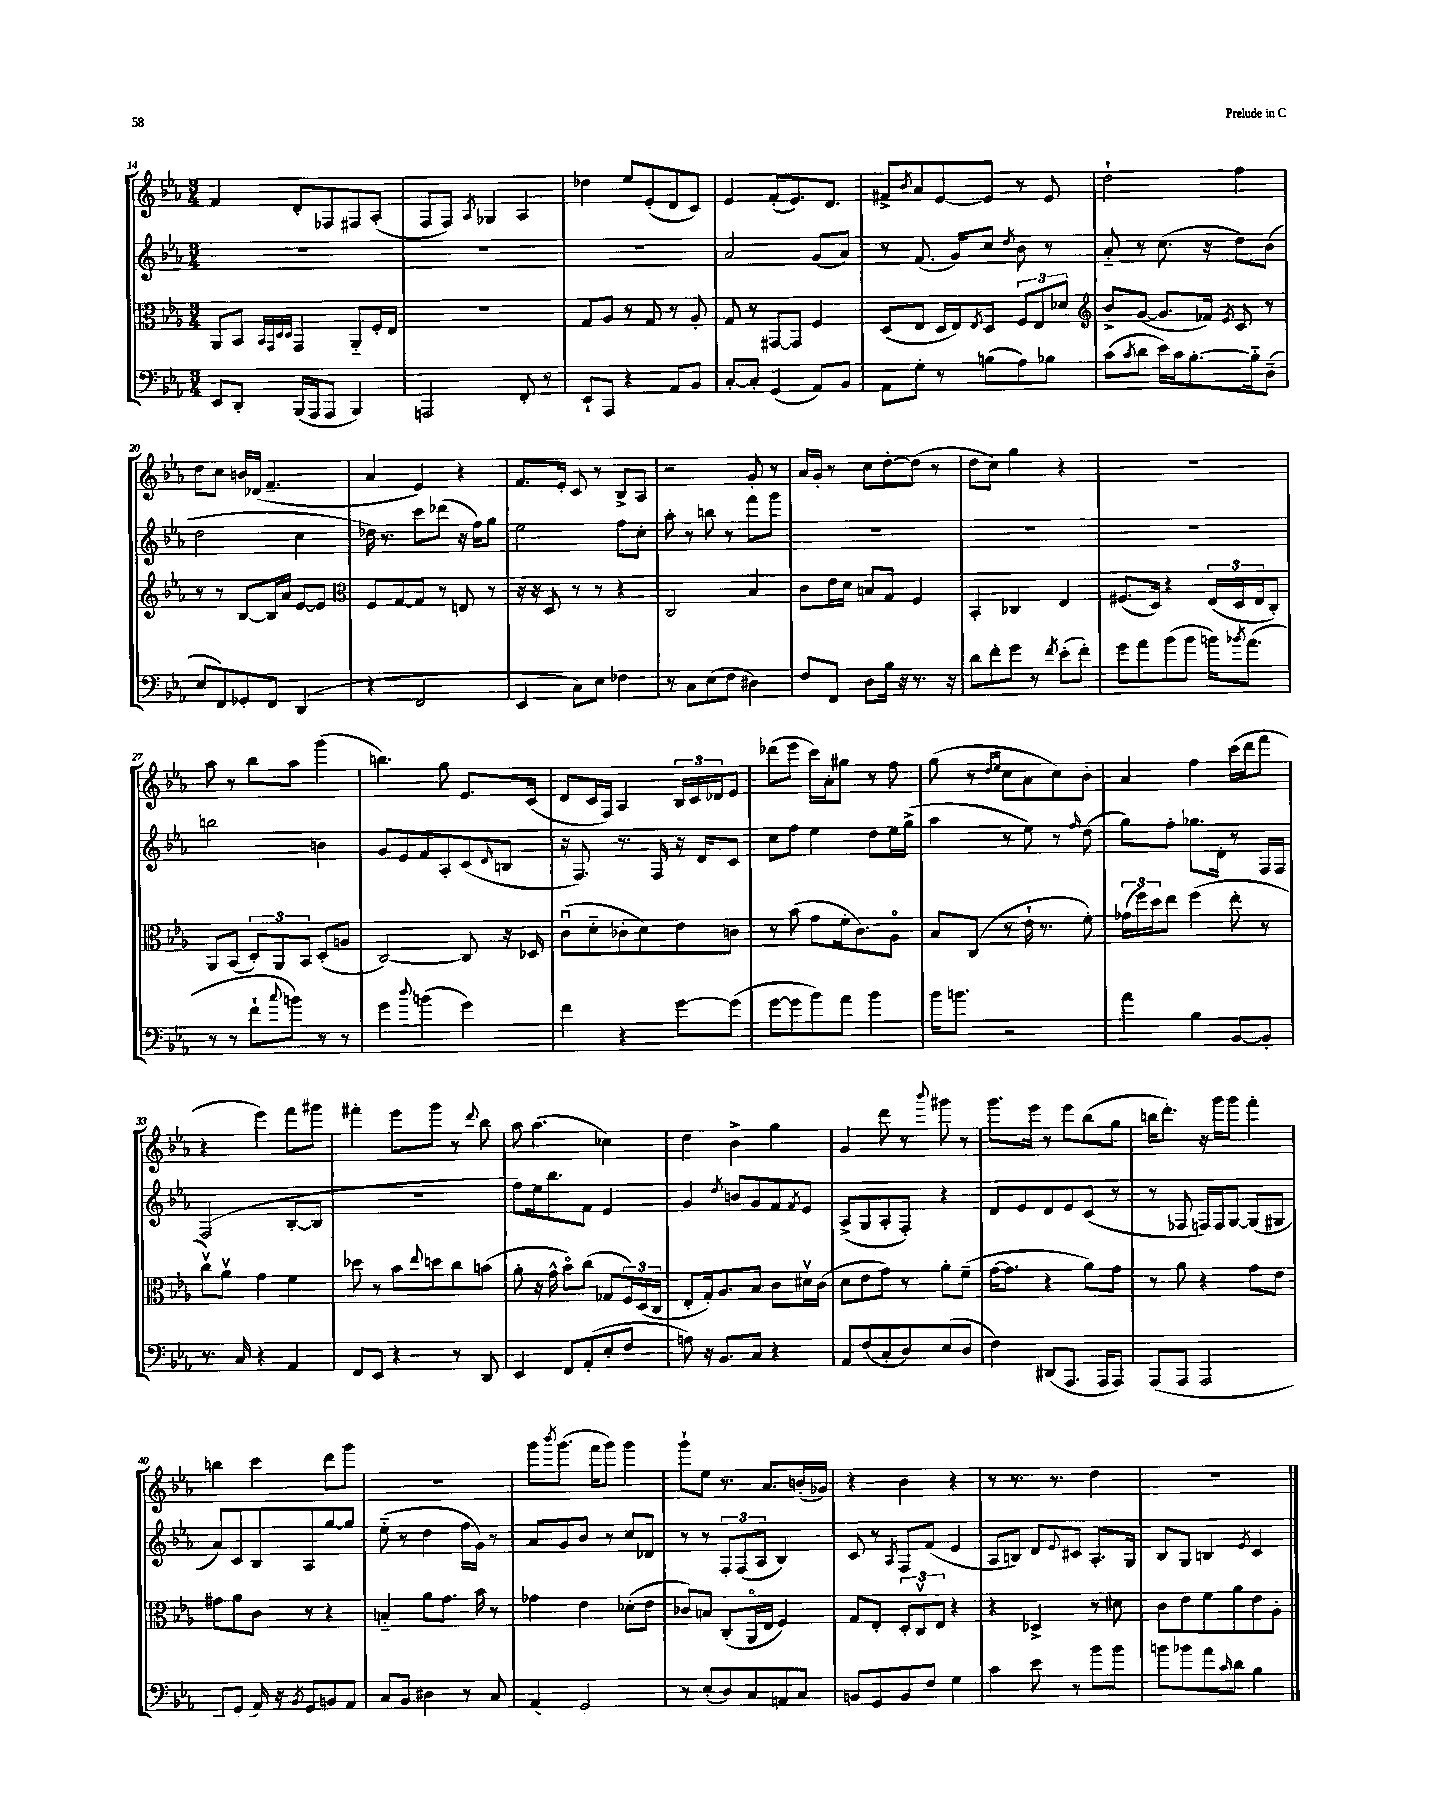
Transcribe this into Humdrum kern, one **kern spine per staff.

**kern	**kern	**kern	**kern
*staff4	*staff3	*staff2	*staff1
*clefF4	*clefC3	*clefG2	*clefG2
*k[b-e-a-]	*k[b-e-a-]	*k[b-e-a-]	*k[b-e-a-]
*M3/4	*M3/4	*M3/4	*M3/4
8EE-/L	8AA-/L	2.r	4f/
8DD'/J	8BB-/J	.	.
.	32qqBB-/LLL	.	.
.	32qqGG/	.	.
.	32qqD/	.	.
.	32qqD/JJJ	.	.
(16BBB-/LL	4GG/	.	8d'/L
16AAA-/J	.	.	.
8AAA-/J	.	.	8F-/
4BBB-/)	8AA-'~/L	.	8F#/
.	16F'/L	.	(8A-'/J
.	16E-/JJ	.	.
=	=	=	=
2AAA/	2.r	2.r	8F/L
.	.	.	8F/J)
.	.	.	8qA-/
.	.	.	4G-/
8FF'/	.	.	4A-/
8r	.	.	.
=	=	=	=
8EE-`/L	8G/L	2.r	4dd-\
8AAA-/J	8A-/J	.	.
4r	8r	.	8ee-/L
.	8G/	.	(8e-'/
8AA-/L	8r	.	8d/
8BB-/J	8A-'/	.	8c/J)
=	=	=	=
[8C'/L	8G/	2a-/	4e-/
8C'/]J	8r	.	.
(4GG/	[8GG#/L	.	(8f'/L
.	8GG#/]J	.	8.e-/)
8AA-/L)	4F/	(8g/L	.
.	.	.	8.d/J
8BB-/J	.	8a-/J)	.
=	=	=	=
8AA-\L	(8D/L	8r	8f#^/L
.	.	.	8qb-/
8G'\J	8E-/J	(8.f/	8a-/
8r	16D/LL	.	[8e-/
.	16E-/J)	16g/LK)	.
.	8qE-/	.	.
(8B\L	8D/J	8cc/J	8e-/]J
.	.	8qdd/	.
8A-\)	12F/L	8b-\	8r
.	12E-/	.	.
8B-\J	.	8r	8e-/
.	12d-/J	.	.
=	=	=	=
*	*clefG2	*	*
(8c\L	8b-^/L	8a-'~/	2dd`\
8qc/	.	.	.
8d\J	([8g/J	8r	.
16e-\LL)	8.g/]L	(8.cc\	.
16c\J	.	.	.
[8.B-'\	.	.	.
.	16f-/Jk)	16r	.
.	8qe-/	.	.
.	8c/	8dd\L)	4ff\
16B-'~\]k	.	.	.
(8D~\J	8r	(8b-\J	.
=	=	=	=
8E-/L	8r	2dd\	8dd\L
8FF/)	8r	.	8cc\J
8GG-'/	[8B-/L	.	16b/LL
.	.	.	(16d-/JJ
8FF/J	16B-/]L	.	4.f~/
.	16a-/JJ	.	.
(4DD/	[8e-/L	4cc\	.
.	8e-/]J	.	.
=	=	=	=
*	*clefC3	*	*
4r	8F/L	16dd-\)	4a-/
.	.	8.r	.
.	[8G/	.	.
2FF/	8G/]J	8ccc\L	4e-/)
.	8r	(8ddd-\J	.
.	8E/	16r	4r
.	.	16ff\LK)	.
.	8r	8gg\J	.
=	=	=	=
4EE-/	16r	2ee-\	8.f/L
.	16r	.	.
.	8D/	.	.
.	.	.	16e-'/Jk
8C\L)	8r	.	8c/
8E-\J	8r	.	8r
4F-\	4r	8ff\L	8B-^/L
.	.	8cc'\J	8A-/J
=	=	=	=
8r	2C/	8aa-'\	2r
8C\L	.	8r	.
(8E-\	.	8bb\	.
8F\J	.	8r	.
4D#\)	4B-/	8fff\L	8g'/
.	.	8ggg\J	8r
=	=	=	=
8F/L	8c\L	2.r	16a-/LL
.	.	.	16g'/JJ
8FF/J	16e-\L	.	8r
.	16d\JJ	.	.
8D\L	8B/L	.	8cc\L
16B-\Jk	8G/J	.	[8dd'\
16r	.	.	.
8.r	4F/	.	(8dd\]J
.	.	.	8r
16r	.	.	.
=	=	=	=
8d\L	4BB-'/	2.r	8dd\L
8f'\	.	.	8cc\J)
8g\J	4C-/	.	4gg\
8r	.	.	.
8qf/	.	.	.
(8e-'\L	4E-/	.	4r
8f'\J)	.	.	.
=	=	=	=
8g\L	(8.F#/L	2.r	2.r
8a-\	.	.	.
.	16D/Jk)	.	.
(8b-\	4r	.	.
8b-\J	.	.	.
16b\LK)	(24E-/LL	.	.
.	24D/	.	.
8qb-/	.	.	.
(8.a-\J	.	.	.
.	24E-/J	.	.
.	8C'/J)	.	.
=	=	=	=
8r	8AA-/L	2bb\	8aa-\
8r	(8BB-/J	.	8r
8f`\L	12D'/L)	.	8bb-\L
.	12AA-/	.	.
8qqcc/	.	.	.
8b\J)	.	.	8aa-\J
.	12BB-/J	.	.
8r	(8D'/L	4b\	(4ggg\
8r	8A/J	.	.
=	=	=	=
4g\	[2C/)	8g/L	4.bb\)
.	.	8e-/	.
8qqdd/	.	.	.
(4b\	.	8f/	.
.	.	8A-'/	8gg\
4g\)	8C/]	(8c/	8.e-/L
.	.	16qqd/	.
.	16r	8B/J	.
.	16D-/	.	(16c/Jk
=	=	=	=
4f\	(8cu\L	16r	8d/L
.	.	8.F/)	.
.	8d'~\	.	16c/L
.	.	.	16F/JJ)
4r	8c-'\	8.r	4A-/
.	8d\)	.	.
.	.	16F/	.
[8g\L	8e-\	16r	24B-/LL
.	.	.	24c/
.	.	16d/LK	.
.	.	.	24d-/J
(8g\]J	8c\J	8c/J	8e-/J
=	=	=	=
[8g\L	8r	8cc\L	(8ddd-\L
8g\]	(8b-\	8ff\J	8eee-\J
8b-\)	8g\L	4ee-\	16ccc\LL)
.	.	.	16a-'\J
8a-\J	16f'\k	.	8gg#\J
.	8.c\)	.	.
4b-\	.	8dd\L	8r
.	8A-o\J	16ee-\L	8ff\
.	.	(16gg^\JJ	.
=	=	=	=
16b-\LK	8B-/L	4aa-\	(8gg\
8.b\J	.	.	.
.	(8C/J	.	8r
.	.	.	16qqdd/LL
.	.	.	16qqee-/JJ
2r	8r	8r	8cc\L
.	16e-`\	8ee-\)	8a-\
.	8.r	.	.
.	.	8r	8cc\)
.	.	16qqff/	.
.	8f'\)	(8dd\	8b-'\J
=	=	=	=
4a-\	(24g-\LL	8gg\L)	4a-/
.	24ff\)	.	.
.	24dd\J	.	.
.	8ee-\J	8ff'\J	.
4B-\	(4ff\	8.gg-\L	4ff\
.	.	16d'\Jk	.
[8BB-/L	8ee-'\	8r	(16ccc\LL
.	.	.	16ddd\J
8BB-'/]J	8r	16F/LL	8fff\J
.	.	16F/JJ	.
=	=	=	=
8.r	8ccv\L)	(2F/	4r
.	8a-v\J	.	.
16C/	.	.	.
4r	4g\	.	4eee-\)
4AA-/	4f\	[8B-'/L	8fff\L
.	.	8B-/]J	8ggg#\J
=	=	=	=
8FF/L	8dd-\	2.r	4fff#'\
8EE-/J	8r	.	.
4r	8b-\L	.	8eee-\L
.	8qqee-/	.	.
.	8dd\	.	8ggg\J
8r	8cc\	.	8r
.	.	.	8qqddd/
8DD/	(8b\J	.	8bb-\
=	=	=	=
4EE-/	8a-'\	8ff\L)	8aa-\
.	16r	16ee-\k	(4.aa-\
.	16g^^\	8.bb-\	.
8FF/L	8b-o\L)	.	.
(8AA-'/	(8cc\J	8f\J	.
8E-'/	8G-/L	4e-/	4cc-\)
8F/J	24F/L)	.	.
.	(24D/	.	.
.	24C/JJ	.	.
=	=	=	=
8A\)	8E-'/L	4g/	4dd\
16r	16G'/k)	.	.
8.BB-/L	8.A-/	.	.
.	.	8qdd/	.
.	.	8b/L	4b-^\
8C/J	8B-/J	8g/	.
4r	8c\L	8f/	4gg\
.	.	8qf/	.
.	16d#v\L	8e-/J	.
.	(16c\JJ	.	.
=	=	=	=
8AA-/L	8d\L	(8A-^/L	4g/
(8F/	8e-\	8G/	.
8C'/	8g\J)	8A-'/	8ddd\
8D/)	8r	8F'/J)	8r
.	.	.	8qqbbb-/
(8E-/	8a-'\L	4r	8ggg#\
8D/J	(8f~\J	.	8r
=	=	=	=
4F\)	[16g\LK	8d/L	8.ggg\L
.	8.g\]J	.	.
.	.	8e-/	.
.	.	.	16eee-\Jk
(8DD#/L	4r	8d/	8r
8.AAA-/J	.	8e-/	8eee-\L
.	8a-\L)	(8c/J	(8bb-\
16AAA-/LK	.	.	.
8AAA-/J)	8g\J	8r	8gg\J
=	=	=	=
(8AAA-/L	8r	8r	16bb\LK
.	.	.	8.ddd'\J)
8AAA-/J	8a-\	8F-/	.
2AAA-/	4r	16F/LL)	16r
.	.	16F/J	16ggg\LK
.	.	[8G/J	8ggg\J
.	8g\L	(8G/]L	4fff'\
.	8e-\J	8G#/J	.
=	=	=	=
8CC/L)	8g#\L	8a-/L)	4bb\
(8GG/J	8a-\	8c/	.
16AA-/)	8c\J	8B-/	4ccc\
16r	.	.	.
8qBB-/	.	.	.
8GG/L	8r	8A-/	.
8BB/	4r	[8gg/	8ddd\L
8AA-/J	.	8gg/]J	8ggg\J
=	=	=	=
8C/L	4B'~/	(8ee-'~\	2.r
8BB-/J	.	8r	.
4D#\	8a-\L	4dd\	.
.	8.g\J	.	.
8r	.	16ff\LL	.
.	16b-\	16g\JJ)	.
8C/	8r	8r	.
=	=	=	=
(4AA-/	4g-\	8a-/L	8ggg\L
.	.	.	8qbbb-/
.	.	8g/	(8.ggg\J
2GG/)	4e-\	8b-/J	.
.	.	.	16fff\LK
.	.	8r	8ggg\J)
.	(8d-'\L	8cc/L	4ggg\
.	8e-\J	8d-/J	.
=	=	=	=
8r	8c-/L)	8r	8ggg`\L
(8E-'/L	8B/J	8r	8ee-\J
8D/)	(8C'/L	12F'/L	8.r
.	.	(12F/	.
8C/	16AA-o/L	.	.
.	.	12A-/J	.
.	16E-/JJ	.	8.a-/L
8AA/	4F/)	4B-/)	.
8C/J	.	.	(16b'/L
.	.	.	16g-/JJ)
=	=	=	=
8BB/L	8G/L	8c/	4r
8GG/	8E-'/J	8r	.
.	.	8qA-/	.
8BB/	12D'/L	8F/L	4b-\
.	12Cv/	.	.
8F/J	.	(8f/J	.
.	12E-/J	.	.
4G\	4r	4e-/	4r
=	=	=	=
4c\	4r	8A-/L	8r
.	.	8B/J)	8.r
8e-\	4D-^/	8d/L	.
.	.	.	8.r
.	.	8qqe-/	.
8r	.	8c#/J	.
8b-\L	8r	8.A-'/L	4dd\
8b-\J	8d#\	.	.
.	.	16G/Jk	.
=	=	=	=
8b\L	8c\L	8B-/L	2.r
8b-\	8e-\	8G/J	.
8a-\	8f\	4B/	.
16qqc/	.	.	.
8d\J	8a-\	.	.
.	.	8qe-/	.
4B-\	8e-\	4c/	.
.	8A-'\J	.	.
==	==	==	==
*-	*-	*-	*-
